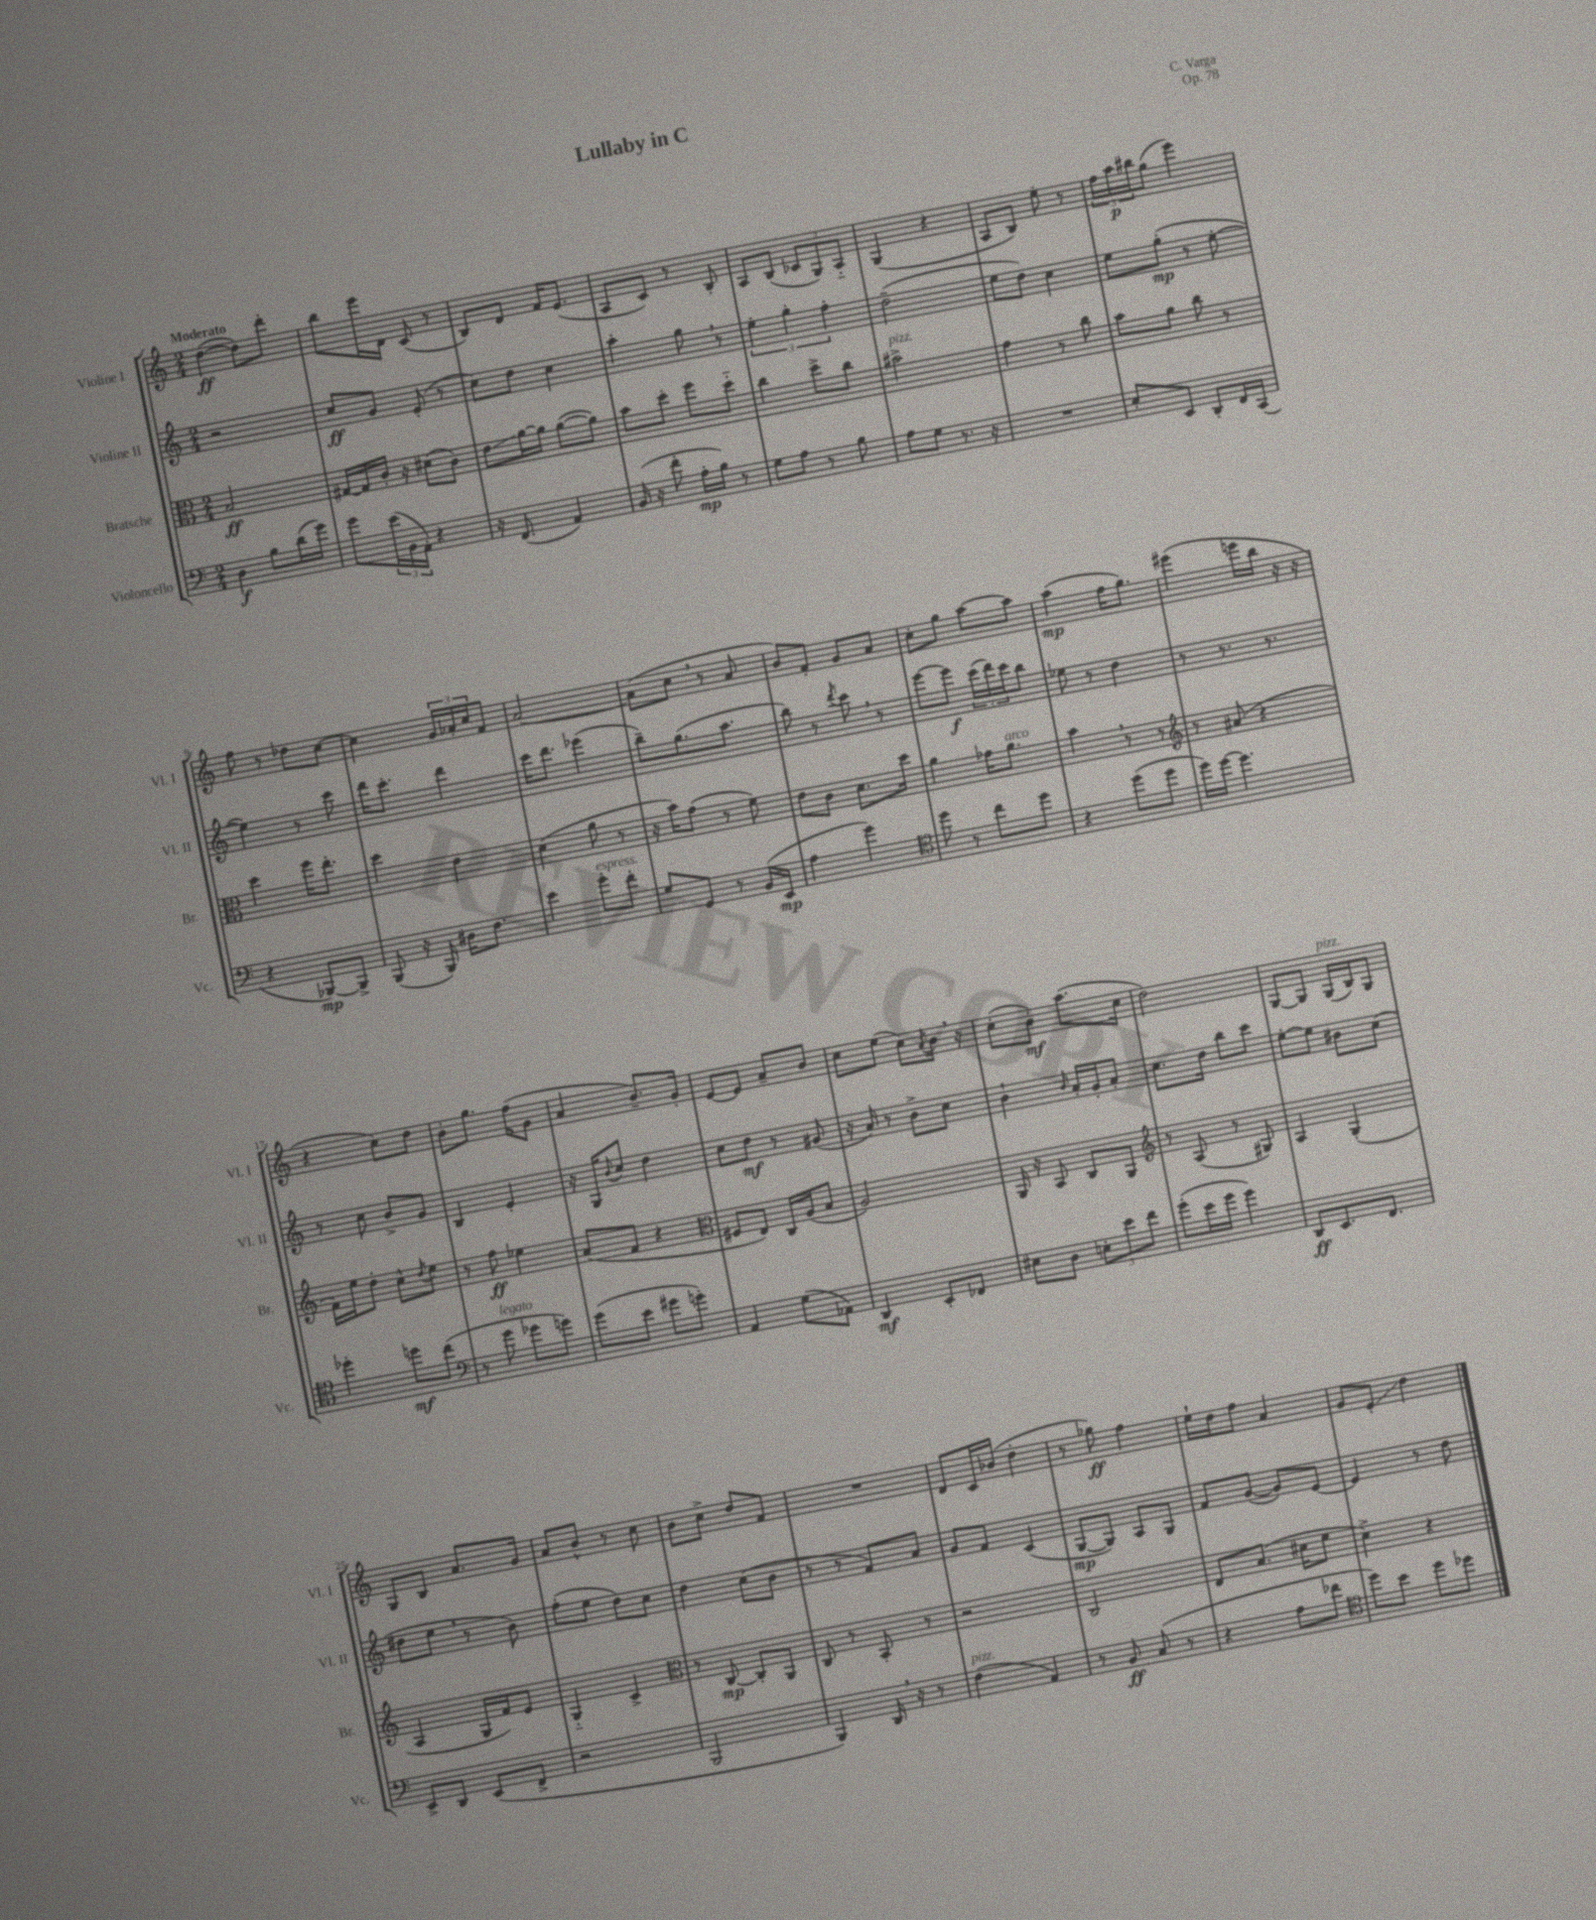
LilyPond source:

\header { title = "Lullaby in C" composer = "C. Varga" opus = "Op. 78" }
<<
\new StaffGroup <<
\new Staff = "s0" \with { instrumentName = "Violine I" shortInstrumentName = "Vl. I" } {
    \clef treble \key c \major \numericTimeSignature \time 2/4 \tempo "Moderato"
    d''4~\ff( d''8) d'''8-. |
    b''8 e'''16 d'16 c'8( r8 |
    b8) d'8 f'16 e'8.( |
    a8 c'8) r8 b8-. |
    a8 b8( \tuplet 3/2 { ces'8 g8) a8-_ } |
    g4( r4 |
    a8 b8) e''8-. r8 |
    \tuplet 3/2 { f''16 a''16\p bis''16 } g''8( e'''4) |
    f''8 r8 des''8 c''8~ |
    c''4 \tuplet 3/2 { g'16 aes'16-. c''16 } f'8 |
    a'2~ |
    a'8( c''8 \breathe r8 a'8 |
    b'8) f'8-. g'8 a'8 |
    c''8-. g''8 a''8~ a''8 |
    a''4\mp( f''16 g''8.) |
    eis'''4( e'''16 b''16 r16 r16 |
    r4 c''8) d''8 |
    b'8-. g''8. f''16( g'8 |
    a'4 b'8.--) g'16-. |
    e'8~ e'8 a'8-- b'8 |
    c''8 e''8( c''8) \acciaccatura { a'8 } b'16 \breathe r16 |
    c''8-.( b'8-.\mf) a''8.( c''16 |
    d''2) |
    g8~ g8 g16^\markup { \italic "pizz." }( b16) g8 |
    g8 b8 a'8. g'16 |
    a'8 b'8-^ r8 c''8 |
    b'8 c''8-> d''8 f'8 |
    R2 |
    d'8 c'16 bes'16( d''4-. |
    r8 ges''8\ff) f''4 |
    e''16-! d''16 f''8 a'4 |
    g'8 e'8-.\glissando d''4 \bar "|." |
}
\new Staff = "s1" \with { instrumentName = "Violine II" shortInstrumentName = "Vl. II" } {
    \clef treble \key c \major \numericTimeSignature \time 2/4
    r2 |
    c''8\ff g'8 e'8-.( r8 |
    c''8) d''8 c''4 |
    a''4-. g''8 \breathe r8 |
    \tuplet 3/2 { e''4-. g''4-. f''4-. } |
    d''2--( |
    e''8 d''8) c''4 |
    e''8 g''8-.\mp( r8 e''8~-. |
    e''4) r8 c'''8 |
    d'''16 c'''8.-. d'''4 |
    c'''16 d'''8. ees'''4( |
    b''8--) g''8.( a''8. |
    b''8) r8 \acciaccatura { d'''8 } c'''8 \breathe r8 |
    e'''8~ e'''8\f \tuplet 3/2 { c'''16( d'''16) c'''16 } b''8 |
    ees''8 r8 d''4 |
    r8 r8. r8. |
    r8 c''8 b'8-> g'8 |
    b4 e'4-. |
    r16 g16 \appoggiatura { b'8 } c''8 d''4 |
    c''8 d''8\mf r8 gis'8( |
    r16 a'16) r8 b'8-> c''8 |
    b'4-! \grace { b'16 } a'16-. g'16-. a'8-. |
    c''8. d''16 b''8 c'''8 |
    e''8~-. e''8 bis'8 c''8( |
    dis''8 e''8 \breathe r8 b'8) |
    f''8-.( e''8 d''8) c''8 |
    d''4 c''8( b'8 |
    r8 r8 f'8) a'8 |
    g'8 f'8 c'4( |
    g8~\mp g8) a8 g8 |
    f'8 g'8~( g'8) e'8~ |
    e'4 r8 d''8 \bar "|." |
}
\new Staff = "s2" \with { instrumentName = "Bratsche" shortInstrumentName = "Br." } {
    \clef alto \key c \major \numericTimeSignature \time 2/4
    b2\ff |
    gis16~ gis16 c'16-. r16 dis'8( c'8) |
    e'8\glissando a'16~ a'16 a'8~( a'8) |
    b'8 d''8-. f''8 d''8-_ |
    c''4 d''8-> c''8 |
    bis'2->^\markup { \italic "pizz." } |
    g'4 r8 c''8 |
    b'8 a'8 c''8 r8 |
    d''4 f''16 e''8.-. |
    d''4 e'4 |
    d'4( a'8 r8 |
    r16 b'16) g'8( r8 f'8) |
    e'8 c'8 d'8. d''16 |
    a'4 ges'16 a'8.^\markup { \italic "arco" } |
    b'4 \breathe r8 r8 |
    \clef treble r8 ais'8( r4 |
    f'16) e''16 d''8-. c''8-^ \acciaccatura { d''8 } e''8 |
    r8 f''8\ff ees''4 |
    a'8( f'8 r4 |
    \clef alto fis8 e8) c16 a16( b8 |
    a2) |
    a,16 r16 b,8 c8 a,8 |
    \clef treble r8 a8( r8 gis8) |
    a4 g4-.( |
    a4 g16 f'16) e'8 |
    g4-_ c'4-> |
    \clef alto r8 c8~\mp c8-. a,8 |
    c8 r8 b,8-. r8 |
    r2 |
    c2 |
    e8 b8.( dis'16 f'8 |
    d'4->) r4 \bar "|." |
}
\new Staff = "s3" \with { instrumentName = "Violoncello" shortInstrumentName = "Vc." } {
    \clef bass \key c \major \numericTimeSignature \time 2/4
    d4\f b8 d'16( g'16) |
    g'8 \tuplet 3/2 { e'16( b,16 a,16-.) } r4 |
    r16 f,8.( a,4) |
    b,16( r16 f'8-. a16-.\mp b16) r8 |
    g8 a8 r8 b8 |
    a8 g8 r8. r16 |
    R2 |
    e8-. e,8 d,8-. f,16 c,16( |
    r4 bes,,8~\mp) bes,,8-> |
    b,,8( r16 b,,16) dis16 f8. |
    e'4 g'8-.^\markup { \italic "espress." } f'8-. |
    g8 g,8 r8 b,16( e,16\mp |
    a4 g'4) |
    \clef tenor d''8 r8 c''8 d''8 |
    r4 d''8( d''8 |
    d''16) d''16~ d''4. |
    des''4-. d''8\mf c''8( |
    \clef bass r8 g'8^\markup { \italic "legato" } ges'8 g'8) |
    g'8( e'8 gis'8 g'8-.) |
    a,4 g8( aes,8) |
    d,4\mf e,8-. fes,8 |
    eis8 d8 \tuplet 3/2 { e8-. e'8 f'8 } |
    g'8-.( e'16 g'16 g'4) |
    d,8\ff e,8. f,8. |
    e,8-> d,8 e,8( f,8-> |
    r2 |
    b,,2 |
    b,,4) d,16 \breathe r16 r8 |
    f4^\markup { \italic "pizz." }( a,4) |
    r8 b,8\ff c8( r8 |
    r4 a8 fes'8 |
    \clef tenor d''8) b'8 d''8 des''8 \bar "|." |
}
>>
>>
